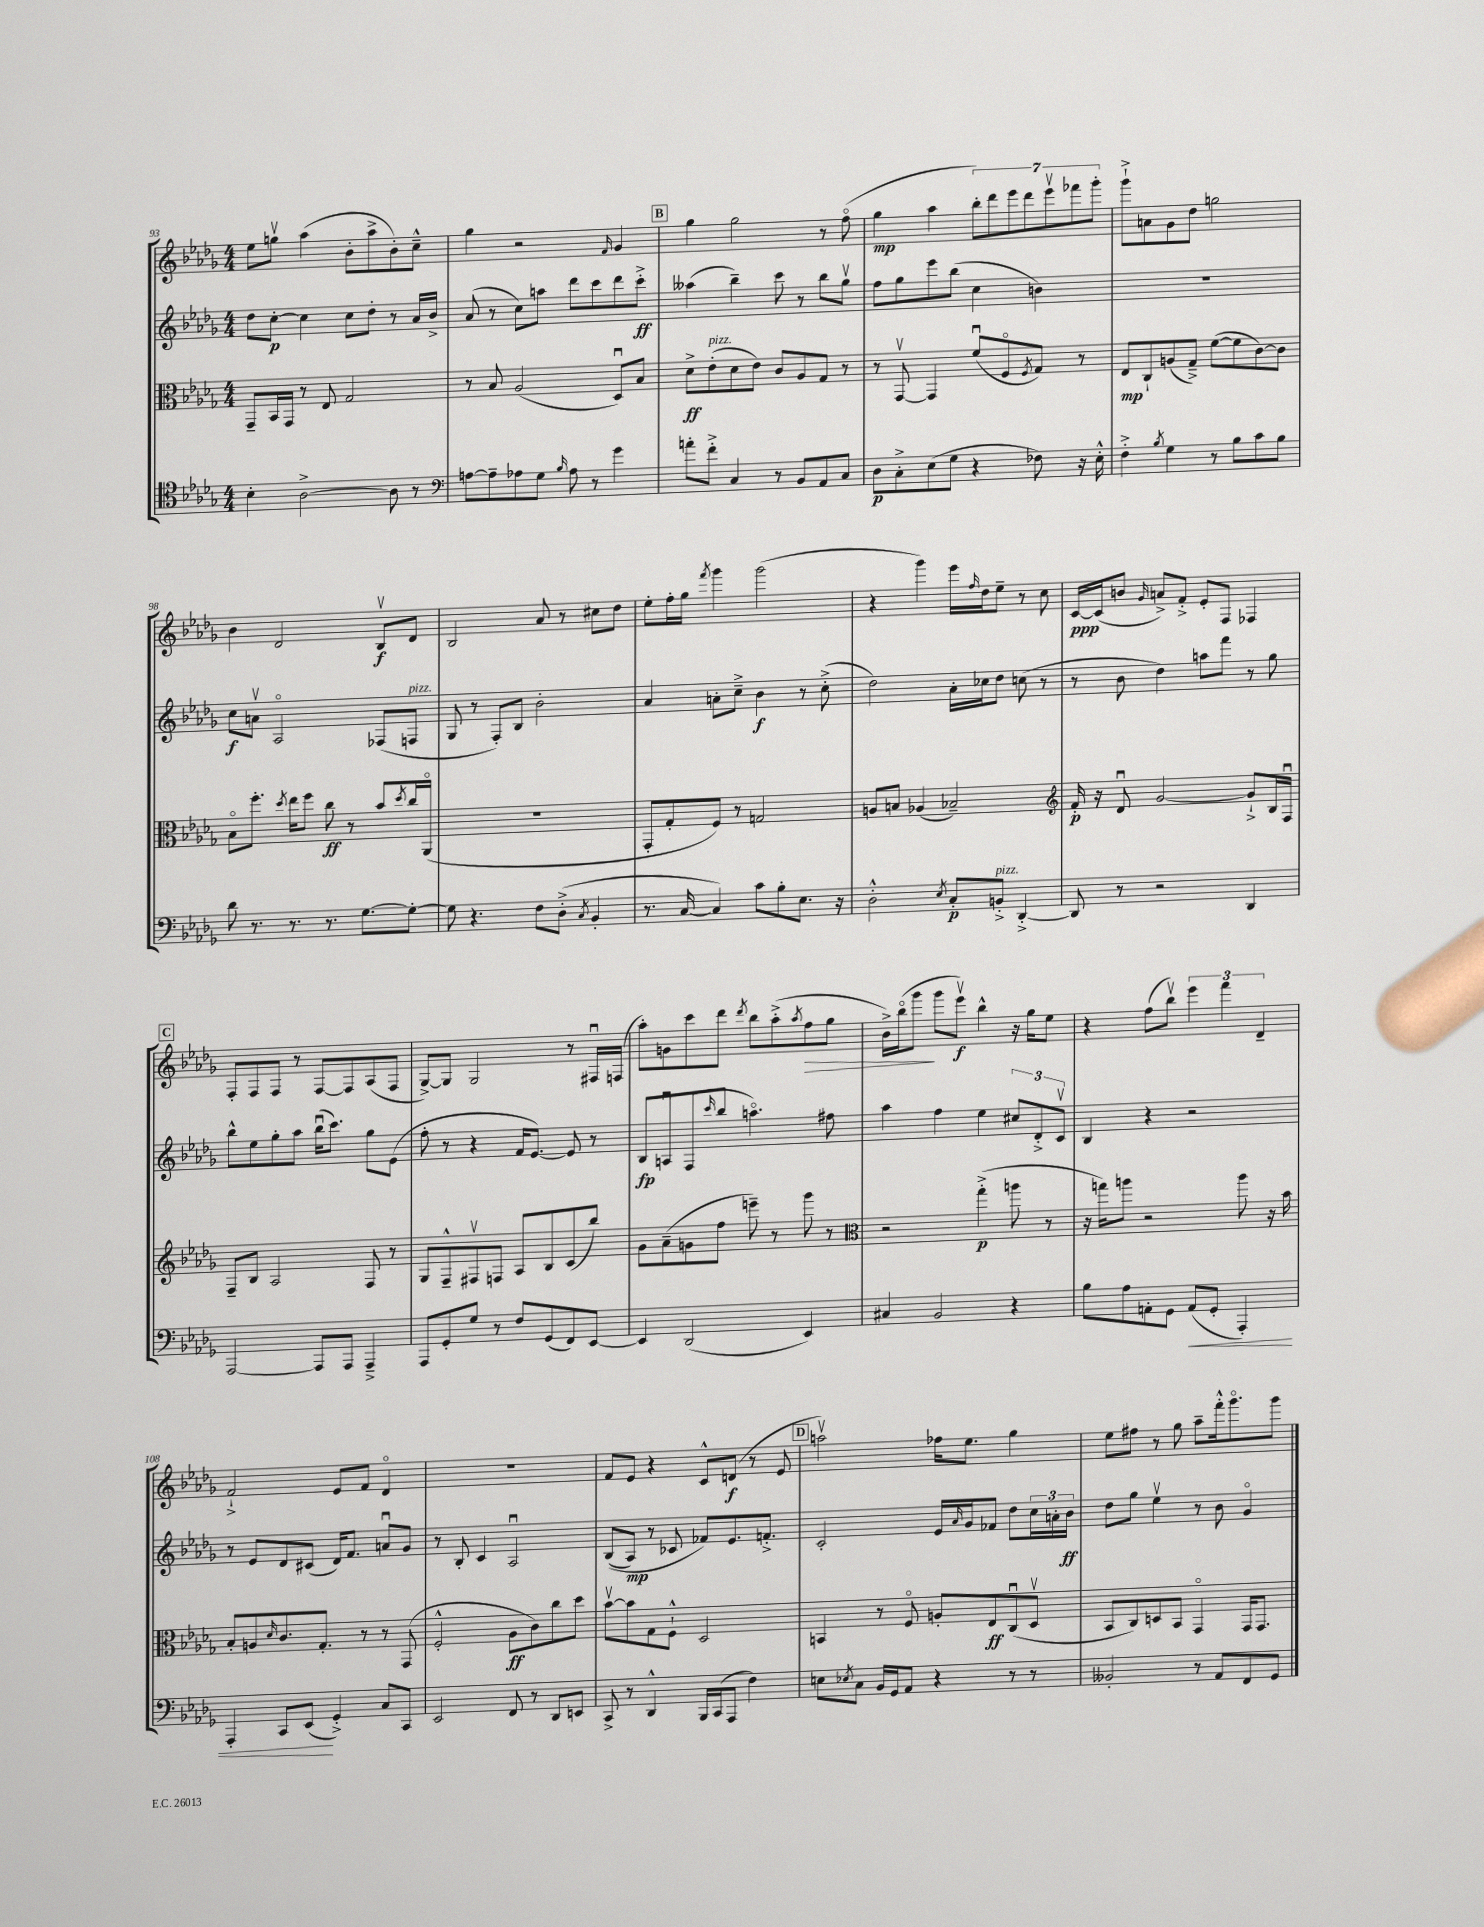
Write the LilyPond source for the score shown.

<<
\new StaffGroup <<
\new Staff = "s0" {
    \clef treble \key des \major \numericTimeSignature \time 4/4
    ees''8 g''8\upbow aes''4( bes'8-. aes''8-> bes'8-.) c''8---^ |
    ges''4 r2 \grace { f'16 } ges'4 |
    \mark \markup { \box "B" } ges''4 ges''2 r8 f''8\flageolet( |
    ges''4\mp aes''4 \tuplet 7/4 { bes''8-.) des'''8 ees'''8 des'''8 ees'''8\upbow fes'''8 ges'''8-. } |
    ges'''8-!-> a'8 ges'8 des''8 g''2 |
    bes'4 des'2 bes8\upbow\f des'8 |
    bes2 aes'8 r8 cis''8 des''8 |
    ees''8-. f''16-. ges''16 \acciaccatura { f'''8 } ges'''4 ges'''2( |
    r4 ges'''4) ees'''16 \grace { f''16 } des''16 ees''8-- r8 c''8 |
    c'16~\ppp c'16( b'8 \grace { ges'16 } a'8->) f'8-.-> ees'8-. f8 fes4 |
    \mark \markup { \box "C" } f8-. f8 f8 r8 f8~ f8 aes8( f8 |
    ges8~->) ges8 ges2 r8 fis16\downbow f16( |
    aes''8-.) g'8 c'''8 des'''8 \acciaccatura { des'''8 } bes''8 aes''8-.->( \acciaccatura { aes''8 } f''8\> ges''8 |
    bes'16->) bes''16\flageolet( ges'''8\! ges'''8 ees'''8\upbow\f) bes''4-^ r16 ges''16 ees''8 |
    r4 f''8( bes''8\upbow) \tuplet 3/2 { ees'''4 f'''4 des'4-- } |
    f'2-!-> ees'8 f'8 des'4\flageolet |
    R1 |
    f'8 ees'8 r4 c'8-^ d'8\f( r8 ees'8 |
    \mark \markup { \box "D" } a''2\upbow) fes''16 ees''8. ges''4 |
    ees''8 fis''8 r8 ges''8 aes''8-- f'''16-.-^ ges'''8.\flageolet ges'''8 \bar "|." |
}
\new Staff = "s1" {
    \clef treble \key des \major \numericTimeSignature \time 4/4
    des''8 c''8~-.\p c''4 c''8 des''8-. r8 aes'16 bes'16-> |
    aes'8( r8 c''8) a''8 des'''8 c'''8 des'''8 c'''8-.->\ff |
    \mark \markup { \box "B" } aeses''4( bes''4--) c'''8 r8 bes''8 ges''8\upbow |
    f''8 ges''8 ees'''8 bes''8( c''4 b'4) |
    R1 |
    c''8\f a'8\upbow aes2\flageolet fes8( f8^\markup { \italic "pizz." } |
    ges8 r8 f8-.) bes8 bes'2-. |
    aes'4 a'8-. c''8---> bes'4\f r8 c''8-.->( |
    des''2) aes'16-. ces''16 des''8 c''8( r8 |
    r8 bes'8 des''4) a''8 f'''8 r8 ges''8 |
    \mark \markup { \box "C" } bes''8-^ ees''8 ges''8-. aes''8 bes''16\downbow( c'''8.) ges''8 ees'8( |
    f''8-. r8 r4 f'16 ees'8.~) ees'8 r8 |
    bes8\fp a8\downbow f8( \grace { c'''16 } bes''8 a''4.\flageolet) fis''8 |
    aes''4 f''4 ees''4 \tuplet 3/2 { cis''8 des'8-.-> c'8\upbow } |
    bes4 r4 r2 |
    r8 ees'8 des'8 cis'8( des'16) f'8. a'8\downbow ges'8 |
    r8 bes8-. c'4 aes2\downbow |
    bes8(\( aes8\mp) r8 ces'8 fes'8\) ees'8. f'8.-.-> |
    \mark \markup { \box "D" } c'2-. ees'16 \grace { aes'16 } ges'16 fes'8 des''8 \tuplet 3/2 { c''16 a'16-. bes'16\ff } |
    des''8 ges''8 ees''4\upbow r8 bes'8 ges'4\flageolet \bar "|." |
}
\new Staff = "s2" {
    \clef alto \key des \major \numericTimeSignature \time 4/4
    ges,8-- bes,16 ges,16 r8 ees8 ges2 |
    r8 bes8 aes2( des8\downbow) bes8 |
    \mark \markup { \box "B" } des'8->\ff ees'8-.^\markup { \italic "pizz." }( des'8 ees'8) c'8 aes8 ges8 r8 |
    r8 ges,8~\upbow ges,4 f'8\downbow( f8\flageolet \acciaccatura { f8 } ges8) r8 |
    ees8\mp c8-! a8( ges8--->) f'8~( f'8 c'8~) c'8 |
    bes8\flageolet f''8.-. \acciaccatura { des''8 } ees''16 f''8 c''8\ff r8 bes'8 \acciaccatura { des''8 } c''16 aes,16\flageolet( |
    R1 |
    ges,8-. ges8-. f8) r8 g2 |
    a8 b8 aes4( bes2--) |
    \clef treble f'16-.\p r16 des'8\downbow ges'2~ ges'8-!-> bes16 f16\downbow |
    \mark \markup { \box "C" } f8-- bes8 aes2 f8 r8 |
    ges8 f8---^ fis8\upbow f8 aes8 bes8 c'8( bes''8) |
    ges'8 aes'8--( g'8 f''8 e'''8--) r8 ges'''8 r8 |
    \clef alto r2 ges''4-.->\p( a''8 r8 |
    r16 g''16) a''8 r2 a''8 r16 bes'16 |
    bes8-. a8 \grace { des'16 } c'8. ges8.-. r8 r8 ges,8( |
    f2-.-^ aes8\ff c'8) c''8 des''8 |
    bes'8~\upbow bes'8 ges8 f8-!-^ des2 |
    \mark \markup { \box "D" } b,4 r8 f8\flageolet a8-. ees8\ff c8\downbow( des8\upbow |
    bes,8 c8) d8 bes,8 ges,4\flageolet ges,16 ges,8. \bar "|." |
}
\new Staff = "s3" {
    \clef tenor \key des \major \numericTimeSignature \time 4/4
    bes4-. aes2~-> aes8 r8 |
    \clef bass a8~ a8-- aes8 ges8 \grace { bes16 } aes8 r8 ges'4 |
    \mark \markup { \box "B" } a'8-. f'8-.-> c4 r8 bes,8 aes,8 c8 |
    des8\p c8-.-> ees8( ges8 r4 fes8) r16 ees16-.-^ |
    f4-.-> \acciaccatura { bes8 } ges4 r8 bes8 c'8 bes8 |
    des'8 r8. r8. r8. ges8.~ ges8~-. |
    ges8 r4. f8 des8-.->( \acciaccatura { c8 } bes,4-. |
    r8. c16~ c4) c'8 bes8-. ees8. r16 |
    des2-.-^ \acciaccatura { ees8 } c8-.\p b,8-.->^\markup { \italic "pizz." } des,4~-.-> |
    des,8 r8 r2 des,4 |
    \mark \markup { \box "C" } aes,,2~ aes,,8 aes,,8 aes,,4---> |
    aes,,8 ges,8-. ges8 r8 f8 ges,8( f,8) ees,8~ |
    ees,4 des,2( ees,4) |
    cis4 bes,2 r4 |
    bes8 aes8 a,8-. ges,8 a,8\<( ges,8-. aes,,4-.) |
    aes,,4-. c,8 ees,8\!( ges,4-.->) c8 c,8 |
    ees,2 f,8 r8 des,8 e,8 |
    c,8-> r8 des,4-^ bes,,16 c,16( aes,,8 f4) |
    \mark \markup { \box "D" } e8 \acciaccatura { ees8 } c8 bes,16 ges,16 aes,8 r4 r8 r8 |
    beses,2-. r8 aes,8 f,8 ges,8 \bar "|." |
}
>>
>>
\layout { \context { \Score currentBarNumber = #93 } }
